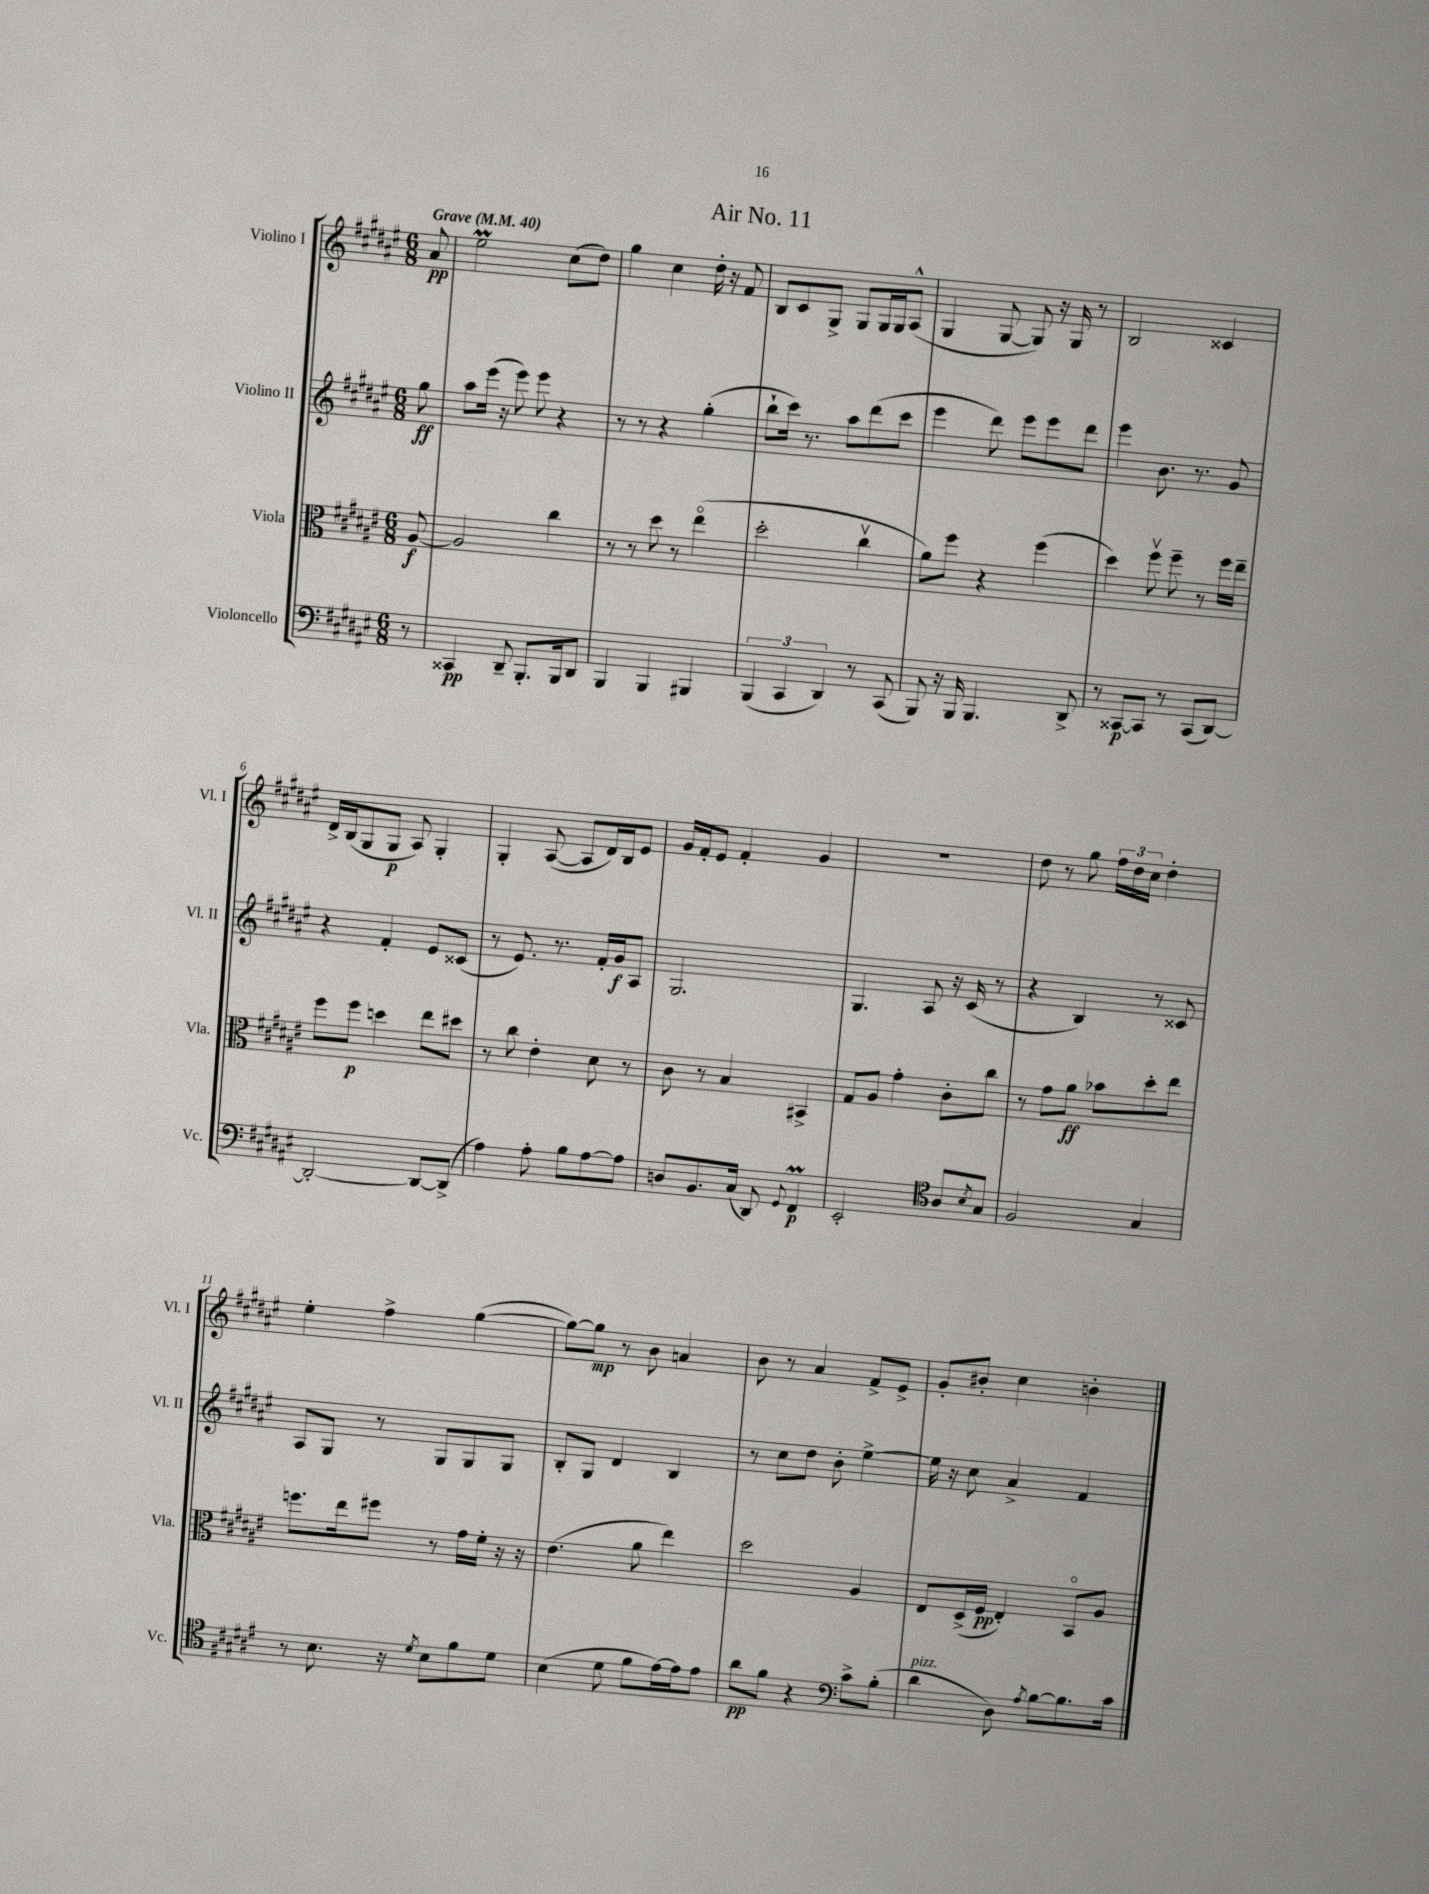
\header { title = "Air No. 11" }
<<
\new StaffGroup <<
\new Staff = "s0" \with { instrumentName = "Violino I" shortInstrumentName = "Vl. I" } {
    \clef treble \key fis \major \numericTimeSignature \time 6/8 \partial 8 \tempo "Grave" 4 = 40
    ais'8\pp |
    eis''2\prall cis''8( dis''8) |
    gis''4 cis''4 dis''16-. r16 fis'8 |
    b8 cis'8 gis8-> gis8 gis16 gis16 ais8-^( |
    gis4 gis8~ gis8) r16 gis16 r8 |
    b2 cisis'4 |
    dis'16-> b16( gis8 gis8\p ais8) gis4-. |
    gis4-. ais8~( ais8 dis'16) b16 eis'8 |
    gis'16 fis'16-. eis'8 fis'4-. gis'4 |
    r2. |
    dis''8 r8 gis''8 \tuplet 3/2 { fis''16 dis''16 cis''16 } dis''4-. |
    eis''4-. fis''4-> gis''4~( |
    gis''8~) gis''8\mp r8 b'8 a'4 |
    b'8 r8 ais'4 fis'8-> eis'8-> |
    gis'8-. bis'8-. cis''4 b'4-. \bar "|." |
}
\new Staff = "s1" \with { instrumentName = "Violino II" shortInstrumentName = "Vl. II" } {
    \clef treble \key fis \major \numericTimeSignature \time 6/8 \partial 8
    gis''8\ff |
    ais''8 eis'''16( r16 eis'''8) eis'''8 r4 |
    r8 r8 r4 gis''4-.( |
    b''8-! cis'''16) r8. ais''8 dis'''8( cis'''8 |
    eis'''4 dis'''8) eis'''8 eis'''8 dis'''8 |
    eis'''4 b'8. r8. gis'8 |
    r4 fis'4-. eis'8 cisis'8( |
    r8 eis'8.) r8. fis'16-. gis'16\f ais8 |
    gis2. |
    gis4. ais8 r16 cis'16( r8 |
    r4 b4) r8 cisis'8 |
    ais8 gis8 r8 gis8 gis8 gis8 |
    b8-. gis8 dis'4 b4 |
    r8 cis''8 dis''8 b'8-. eis''4~-> |
    eis''16 r16 cis''8 ais'4-> fis'4 \bar "|." |
}
\new Staff = "s2" \with { instrumentName = "Viola" shortInstrumentName = "Vla." } {
    \clef alto \key fis \major \numericTimeSignature \time 6/8 \partial 8
    ais8~\f |
    ais2 cis''4 |
    r8 r8 dis''8 r8 eis''4\flageolet( |
    dis''2-. cis''4\upbow |
    ais'8) fis''8 r4 fis''4( |
    dis''4) fis''8\upbow fis''8-- r8 fis''16 eis''16-- |
    fis''8 fis''8\p d''4 eis''8 dis''8 |
    r8 cis''8 eis'4-. dis'8 r8 |
    cis'8 r8 b4 bis,4-> |
    gis8 ais8 gis'4-. cis'8-. cis''8 |
    r8 gis'8 ais'8\ff bes'8 dis''8-. eis''8 |
    f''8. eis''16 fis''8 r8 gis'16 fis'16-. r16 r16 |
    eis'4.( ais'8 eis''4) |
    dis''2 ais4 |
    eis8 dis16->( fis16\pp eis4-.) b,8\flageolet ais8 \bar "|." |
}
\new Staff = "s3" \with { instrumentName = "Violoncello" shortInstrumentName = "Vc." } {
    \clef bass \key fis \major \numericTimeSignature \time 6/8 \partial 8
    r8 |
    cisis,4\pp dis,8-- b,,8.-. b,,16 dis,8 |
    b,,4 b,,4 bis,,4 |
    \tuplet 3/2 { b,,4( cis,4 dis,4) } r8 cis,8( |
    b,,8) r16 b,,16 b,,4. dis,8-> |
    r8 cisis,8~\p cisis,8 r8 cisis,8( dis,8~) |
    dis,2~-. dis,8~ dis,8->( |
    ais4) ais8-. b8 ais8~ ais8 |
    d8 b,8. cis16( dis,8) \appoggiatura { gis,8 } fis,4\prall\p |
    eis,2-. \clef tenor ais8 \acciaccatura { b8 } gis8 |
    fis2 gis4 |
    r8 b8. r16 \acciaccatura { dis'8 } b8 fis'8 dis'8 |
    b4( dis'8 fis'8 eis'16~) eis'16 eis'8 |
    ais'8\pp fis'8 r4 \clef bass cis'8-> b8-.( |
    dis'4^\markup { \italic "pizz." } dis8) \acciaccatura { ais8 } b8~ b8. cis'16 \bar "|." |
}
>>
>>
